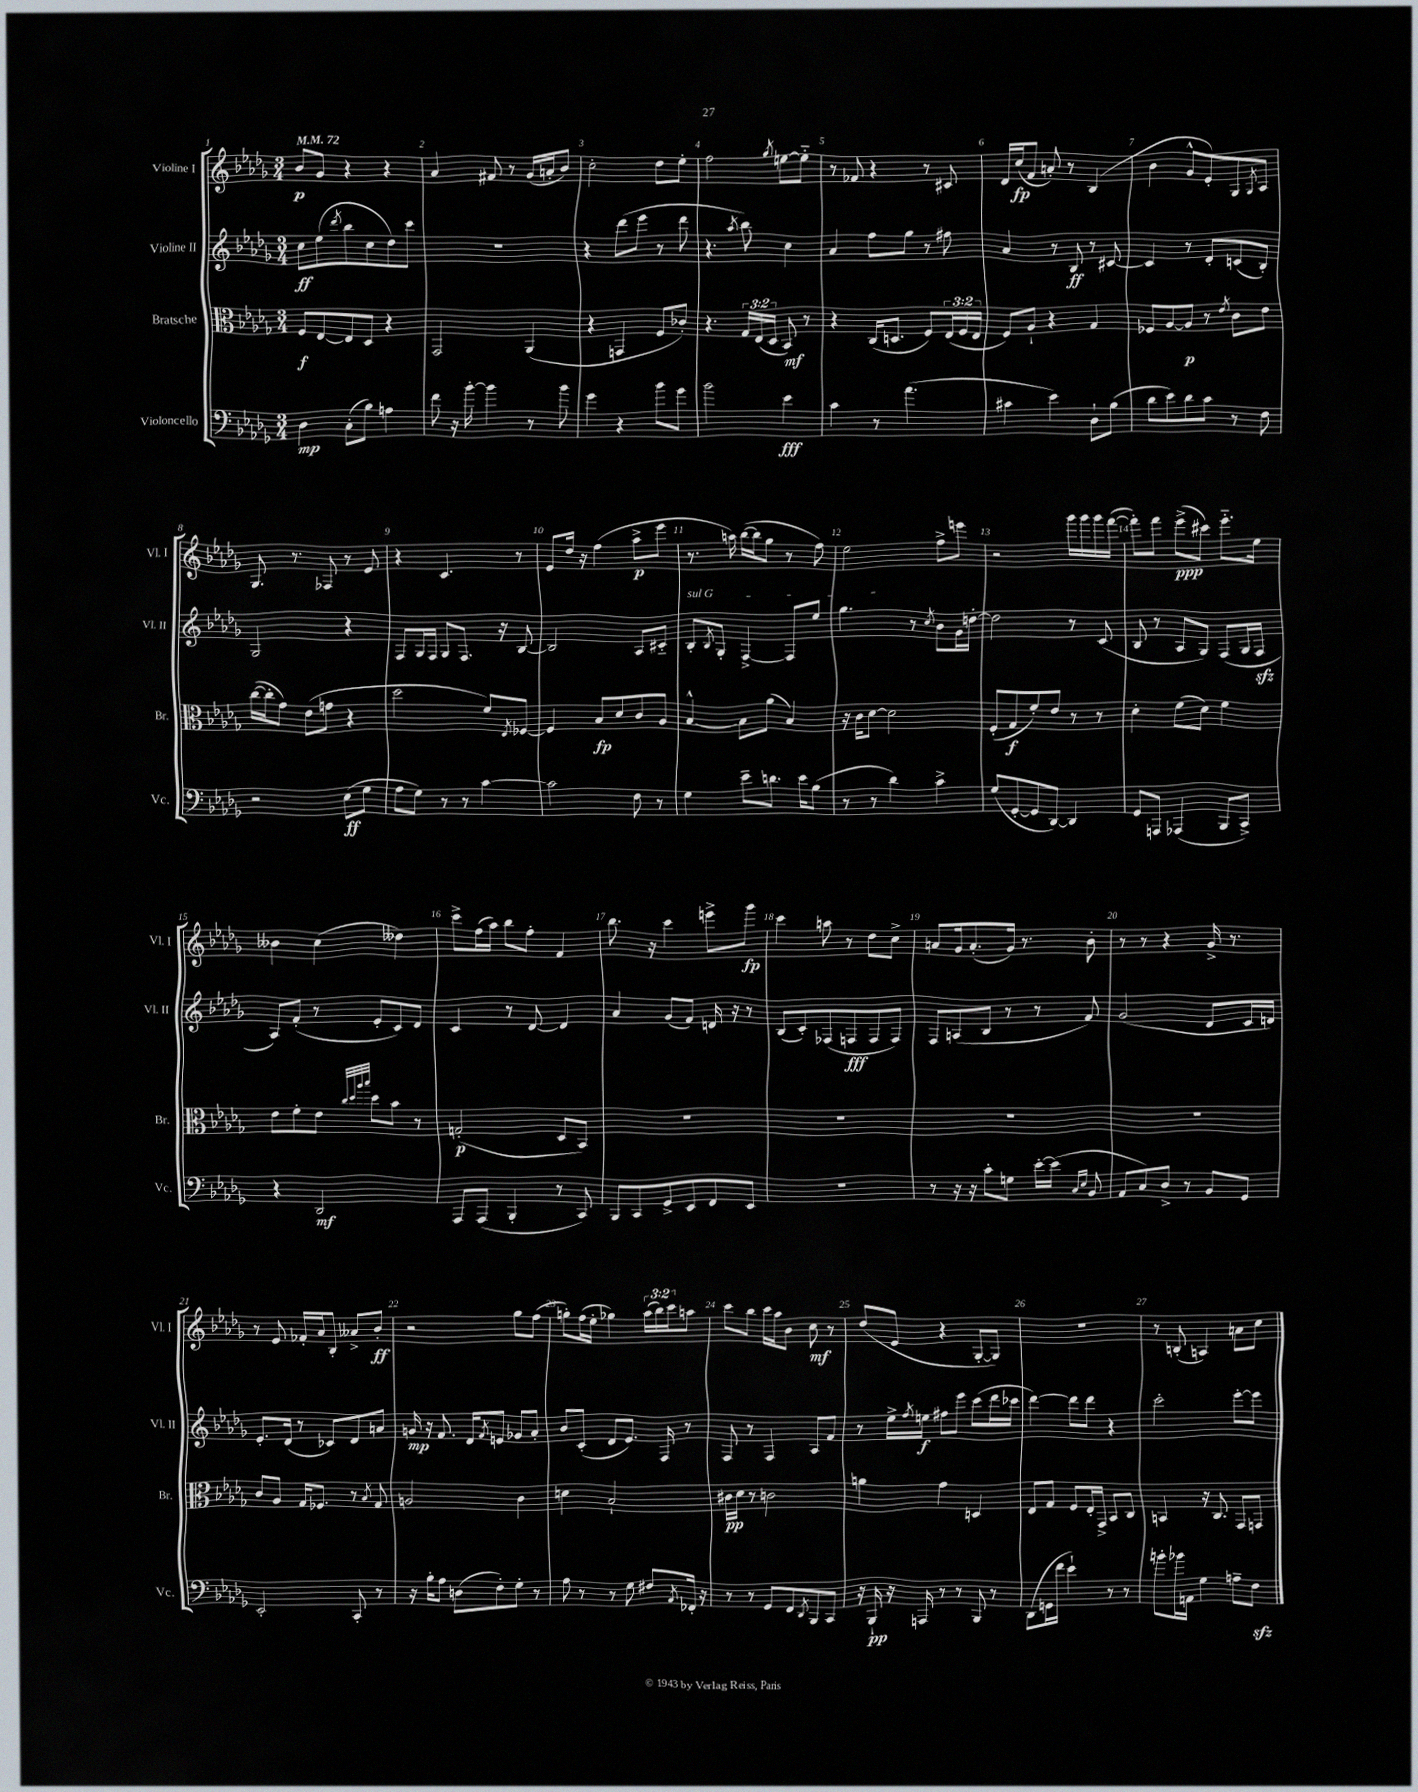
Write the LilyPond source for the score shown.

<<
\new StaffGroup <<
\new Staff = "s0" \with { instrumentName = "Violine I" shortInstrumentName = "Vl. I" } {
    \clef treble \key des \major \numericTimeSignature \time 3/4 \override Staff.TupletNumber.text = #tuplet-number::calc-fraction-text \tempo 4 = 72
    bes'8\p ges'8 r4 r4 |
    aes'4 fis'8 r8 ges'16( a'16-. bes'8) |
    c''2-. des''8 ees''8-. |
    f''2 \acciaccatura { ges''8 } e''8~ e''8-_ |
    r8 fes'8 r4 r8 cis'8 |
    des'16 c''16\fp( f'8 a'8-.) r8 bes4( |
    bes'4 ges'8-^ ees'8-.) ges8 \acciaccatura { ges8 } aes8 |
    ges8. r8. fes8 r8 ees'8 |
    r4 c'4. r8 |
    ees'8 des''16 r16 f''4( aes''8->\p ees'''8 |
    r8. a''16) bes''16~( bes''16 ges''8 r8 f''8) |
    ees''2 f''8-> e'''8 |
    r2 ges'''16 ges'''16 ges'''16 f'''16~( |
    f'''8-.) f'''8 ees'''8->\ppp( cis'''8) ees'''8.-_ ees''16 |
    beses'4 c''4( deses''4) |
    c'''8-> f''16( aes''16) bes''8 f''8-. f'4 |
    bes''8. r16 c'''4 e'''8-> ges'''8\fp |
    c'''4 a''8 r8 des''8 c''8-> |
    a'8 ges'16 a'8.-.( ges'16) r8. bes'8-. |
    r8 r8 r4 ges'16-> r8. |
    r8 ees'8 fes'16-. aes'16 bes8-. aeses'8-> bes'8-.\ff |
    r2 ges''8 f''8( |
    g''8-.) f''16( ees''16-. ges''4) \tuplet 3/2 { aes''16( bes''16) c'''16 } a''8 |
    c'''8 bes''8 c'''16 aes''16 bes'8 c''8\mf r8 |
    des''8( ees'8 r4 ges8~-. ges8) |
    R2. |
    r8 b8-.( a4) a'8 c''8 \bar "|." |
}
\new Staff = "s1" \with { instrumentName = "Violine II" shortInstrumentName = "Vl. II" } {
    \clef treble \key des \major \numericTimeSignature \time 3/4
    c''8\ff ees''8( \acciaccatura { des'''8 } bes''8 c''8 des''8) c'''8 |
    R2. |
    r4 des'''8( ees'''8 r8 des'''8 |
    r4. \acciaccatura { aes''8 } bes''8) c''4 |
    aes'4 f''8 ges''8 r8 fis''8 |
    aes'4 r8 bes8\ff r8 cis'8~ |
    cis'4 r8 des'8-. c'8( bes8-.) |
    ges2 r4 |
    f8 ges16 f16 ges8 f8. r16 bes8~ |
    bes2 aes8 cis'8-_ |
    \once \override TextSpanner.bound-details.left.text = \markup { \italic "sul G" } bes8-.\startTextSpan \acciaccatura { bes8 } ges8-. f4~-> f8 ees''8 |
    ges''4.\stopTextSpan r8 \acciaccatura { c''8 } bes'8 ges'16 d''16~-. |
    d''2 r8 c'8( |
    bes8 r8 aes8 ges8) f8( ges16 f16\sfz |
    aes8) f'8-.( r8 ees'8-. c'8) des'8 |
    c'4 r8 des'8~ des'4 |
    aes'4 ges'8( f'8) d'16 r16 r8 |
    bes8( c'8-.) fes8( f8\fff f8 f8) |
    f8 a8( bes8 r8 r8 f'8) |
    ges'2( des'8 c'16 d'16) |
    ees'8.-. des'16( r8 ces'8) des'8 a'8 |
    g'16\mp r16 f'8. des'16 \acciaccatura { f'8 } e'8 ges'8 aes'8-. |
    bes'8 c'8-.( des'8 ees'8.) f16 r8 |
    f8 r8 f4 aes8 f'8 |
    r8 ees''16-> \acciaccatura { f''8 } e''16\f fis''8 ees'''8 c'''8( des'''16 ces'''16 |
    des'''4~) des'''8 des'''8 r4 |
    c'''2-. ees'''8~-. ees'''8 \bar "|." |
}
\new Staff = "s2" \with { instrumentName = "Bratsche" shortInstrumentName = "Br." } {
    \clef alto \key des \major \numericTimeSignature \time 3/4 \override Staff.TupletNumber.text = #tuplet-number::calc-fraction-text
    f8\f ees8~ ees8 des8 r4 |
    ges,2 aes,4( |
    r4 g,4 f8 ces'8-.) |
    r4. \tuplet 3/2 { ges16 ees16( des16 } bes,8\mf) r8 |
    r4 c16( d8. f8) \tuplet 3/2 { ees16( f16 ees16 } |
    f8) aes8-! r4 ges4 |
    fes8 aes8~ aes8\p r8 \acciaccatura { ees'8 } c'8 ees'8 |
    c''16~( c''16-. ges'8) ees'8( g'8 r4 |
    des''2 f'8) \acciaccatura { ees8 } fes8~ |
    fes4 bes8\fp des'8 c'8 aes8 |
    bes4~-^ bes8 aes'8( bes4) |
    r16 c'16 des'8~ des'2 |
    f8-.( ges8\f f'8-.) ees'8 r8 r8 |
    des'4-. f'8( des'8) f'4 |
    ees'8 f'8-. ees'8 \grace { c''32 des''32 aes''32 bes''32 } des''8 bes'8 r8 |
    g2-.\p( des8 bes,8) |
    R2. |
    R2. |
    R2. |
    R2. |
    c'8 aes8 ges16 fes8. r8 \acciaccatura { bes8 } ges8 |
    a2 c'4 |
    d'4 bes2-! |
    cis'16\pp des'16 r8 c'2 |
    a'4 ges'4 d4 |
    ees8 ges8 f8 ees16-. ges,16-> bes,8 c8 |
    b,4 r16 c8. ges,8 g,8 \bar "|." |
}
\new Staff = "s3" \with { instrumentName = "Violoncello" shortInstrumentName = "Vc." } {
    \clef bass \key des \major \numericTimeSignature \time 3/4
    des4\mp c8-.( bes8) a4 |
    f'8 r16 bes'16~-. bes'4 r8 bes'8 |
    ges'4 r4 bes'8 ges'8 |
    bes'2 ees'4\fff |
    c'4 r8 aes'4.( |
    cis'4 ees'4) des8-! bes8( |
    des'8 ees'8) des'8 c'8 r8 f8 |
    r2 ees8\ff( ges8 |
    aes8 ges8) r8 r8 c'4~ |
    c'2 f8 r8 |
    ges4 ees'8-- d'8. ees'16 bes8( |
    r8 r8 des'4) c'4-> |
    ges8( ges,8~-. ges,8 des,8~) des,4 |
    ges,8 a,,8 aes,,4( bes,,8 c,8->) |
    r4 des,2\mf |
    aes,,8 aes,,8( bes,,4-. r8 c,8) |
    bes,,8 c,8 ges,8-> ees,8 f,8 ees,8 |
    R2. |
    r8 r16 r16 c'8-. g8 ees'16~-. ees'16( \grace { c16 ees16 } bes,8 |
    aes,8 c8) des8-> r8 bes,8 ges,8 |
    ees,2-. c,8-. r8 |
    r16 bes16-. aes8 d8( f8-.) ges8-. r8 |
    aes8 r8 r8 ges8 fis8 \acciaccatura { aes,8 } fes,16-. r16 |
    r8 r8 ges,8 f,8 \acciaccatura { des,8 } bes,,8 c,8 |
    r16 bes,,16-!\pp r16 a,,16 r8 r8 bes,,8 r8 |
    des,8( g,16 f'16 ees'4-!) r8 r8 |
    b'8-. bes'16 a,16 ges4 a8-- f8\sfz \bar "|." |
}
>>
>>
\layout { \context { \Score \override BarNumber.break-visibility = ##(#f #t #t) barNumberVisibility = #all-bar-numbers-visible } }
